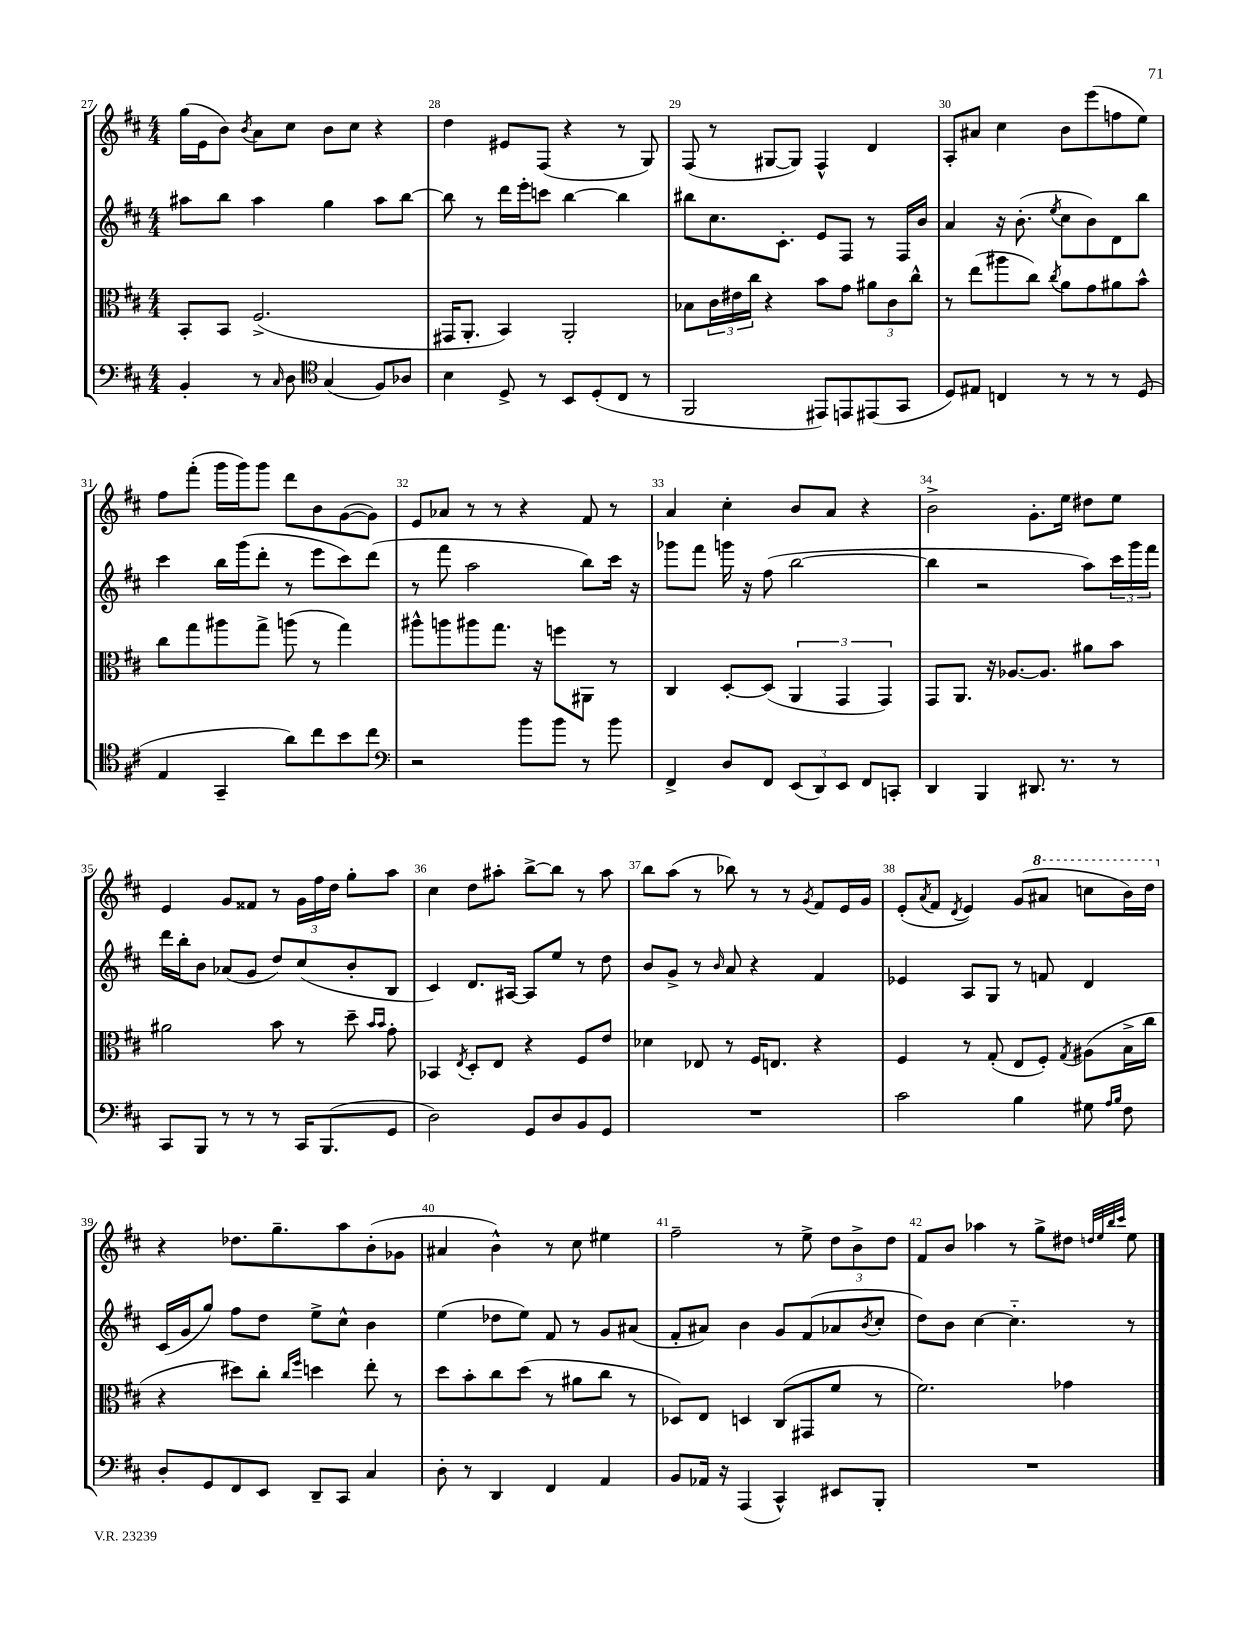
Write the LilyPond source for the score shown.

<<
\new StaffGroup <<
\new Staff = "s0" {
    \clef treble \key d \major \numericTimeSignature \time 4/4
    g''16( e'16 b'8) \acciaccatura { b'8 } a'8 cis''8 b'8 cis''8 r4 |
    d''4 eis'8 fis8( r4 r8 g8) |
    fis8( r8 gis8~ gis8) fis4-^ d'4 |
    a8-. ais'8 cis''4 b'8 e'''8( f''8 e''8) |
    fis''8 fis'''8-.( g'''16 g'''16) g'''8 d'''8 b'8 g'8~( g'8) |
    e'8 aes'8 r8 r8 r4 fis'8 r8 |
    a'4 cis''4-. b'8 a'8 r4 |
    b'2-> g'8.-. e''16 dis''8 e''8 |
    e'4 g'8 fisis'8 r8 \tuplet 3/2 { g'16 fis''16 d''16 } g''8-. a''8 |
    cis''4 d''8 ais''8-. b''8~-> b''8 r8 ais''8 |
    b''8 a''8( r8 bes''8) r8 r8 \acciaccatura { g'8 } fis'8 e'16 g'16 |
    e'8-.( \acciaccatura { a'8 } fis'8 \acciaccatura { d'8 } e'4) g'8( \ottava #1 ais''8 c'''8 b''16) d'''16 \ottava #0 |
    r4 des''8. g''8.-- a''8 b'8-.( ges'8 |
    ais'4 b'4-^) r8 cis''8 eis''4 |
    fis''2-- r8 e''8-> \tuplet 3/2 { d''8 b'8-> d''8 } |
    fis'8 b'8 aes''4 r8 g''8-> dis''8 \grace { d''32 e''32 b''32 cis'''32 } e''8 \bar "|." |
}
\new Staff = "s1" {
    \clef treble \key d \major \numericTimeSignature \time 4/4
    ais''8 b''8 ais''4 g''4 ais''8 b''8~ |
    b''8 r8 d'''16 e'''16-. c'''8 b''4~ b''4 |
    bis''8 cis''8. cis'8.-. e'8 fis8 r8 fis16 b'16 |
    a'4 r16 b'8.-.( \acciaccatura { e''8 } cis''8 b'8) d'8 b''8 |
    cis'''4 b''16 g'''16( d'''8-. r8 e'''8 cis'''8) d'''8( |
    r8 fis'''8 a''2 b''8) cis'''16 r16 |
    ges'''8 fis'''8 g'''16 r16 fis''8( b''2~ |
    b''4 r2 a''8) \tuplet 3/2 { cis'''16 g'''16 fis'''16 } |
    d'''16 b''16-. b'8 aes'8( g'8 d''8) cis''8( b'8-. b8 |
    cis'4) d'8. ais16~ ais8 e''8 r8 d''8 |
    b'8 g'8-> r8 \grace { b'16 } a'8 r4 fis'4 |
    ees'4 a8 g8 r8 f'8 d'4 |
    cis'16( g'16 g''8) fis''8 d''8 e''8-> cis''8-^ b'4 |
    e''4( des''8 e''8) fis'8 r8 g'8 ais'8( |
    fis'8-. ais'8) b'4 g'8 fis'8( aes'8 \acciaccatura { b'8 } cis''8-. |
    d''8) b'8 cis''4~ cis''4.-_ r8 \bar "|." |
}
\new Staff = "s2" {
    \clef alto \key d \major \numericTimeSignature \time 4/4
    b,8-. b,8 fis2.->( |
    gis,16 a,8.-. b,4) a,2-. |
    bes8 \tuplet 3/2 { cis'16 eis'16 cis''16 } r4 b'8 g'8 \tuplet 3/2 { ais'8 cis'8 cis''8-^ } |
    r8 e''8( ais''8 cis''8) \acciaccatura { cis''8 } a'8 g'8 ais'8 b'8-^ |
    cis''8 g''8 ais''8 g''8-> a''8( r8 g''4) |
    ais''8-^ a''8 ais''8 g''8. r16 f''8 ais,8 r8 |
    cis4 d8~-. d8( \tuplet 3/2 { a,4 g,4 g,4) } |
    g,8 a,8. r16 aes8.~ aes8. ais'8 b'8 |
    ais'2 b'8 r8 d''8-- \grace { b'16 b'16 } g'8-. |
    bes,4 \acciaccatura { e8 } d8-. e8 r4 fis8 e'8 |
    des'4 ees8 r8 fis16 e8. r4 |
    fis4 r8 g8-.( e8 fis8-.) \acciaccatura { g8 } ais8( b16-> cis''16 |
    r4 dis''8) cis''8-. \grace { cis''16 fis''16 } d''4 e''8-. r8 |
    d''8 b'8-. cis''8 d''8( r8 ais'8 cis''8 r8 |
    des8) e8 d4 cis8( gis,8 fis'8 r8 |
    fis'2.) ges'4 \bar "|." |
}
\new Staff = "s3" {
    \clef bass \key d \major \numericTimeSignature \time 4/4
    b,4-. r8 \grace { cis16 } d8 \clef tenor g4( fis8) aes8 |
    b4 d8-> r8 b,8 d8-.( cis8 r8 |
    fis,2 eis,8) e,8 eis,8( g,8 |
    d8) eis8 c4 r8 r8 r8 d8( |
    e4 g,4-- a'8) cis''8 b'8 cis''8 |
    \clef bass r2 b'8 b'8 r8 b'8 |
    fis,4-> d8 fis,8 \tuplet 3/2 { e,8( d,8) e,8 } fis,8 c,8-. |
    d,4 b,,4 dis,8. r8. r8 |
    cis,8 b,,8 r8 r8 r8 cis,16 b,,8.( g,8 |
    d2) g,8 d8 b,8 g,8 |
    R1 |
    cis'2 b4 gis8 \grace { a16 b16 } fis8 |
    d8-. g,8 fis,8 e,8 d,8-- cis,8 cis4 |
    d8-. r8 d,4 fis,4 a,4 |
    b,8 aes,16 r16 a,,4( cis,4-^) eis,8 b,,8-. |
    R1 \bar "|." |
}
>>
>>
\layout { \context { \Score currentBarNumber = #27 \override BarNumber.break-visibility = ##(#f #t #t) barNumberVisibility = #all-bar-numbers-visible } }
